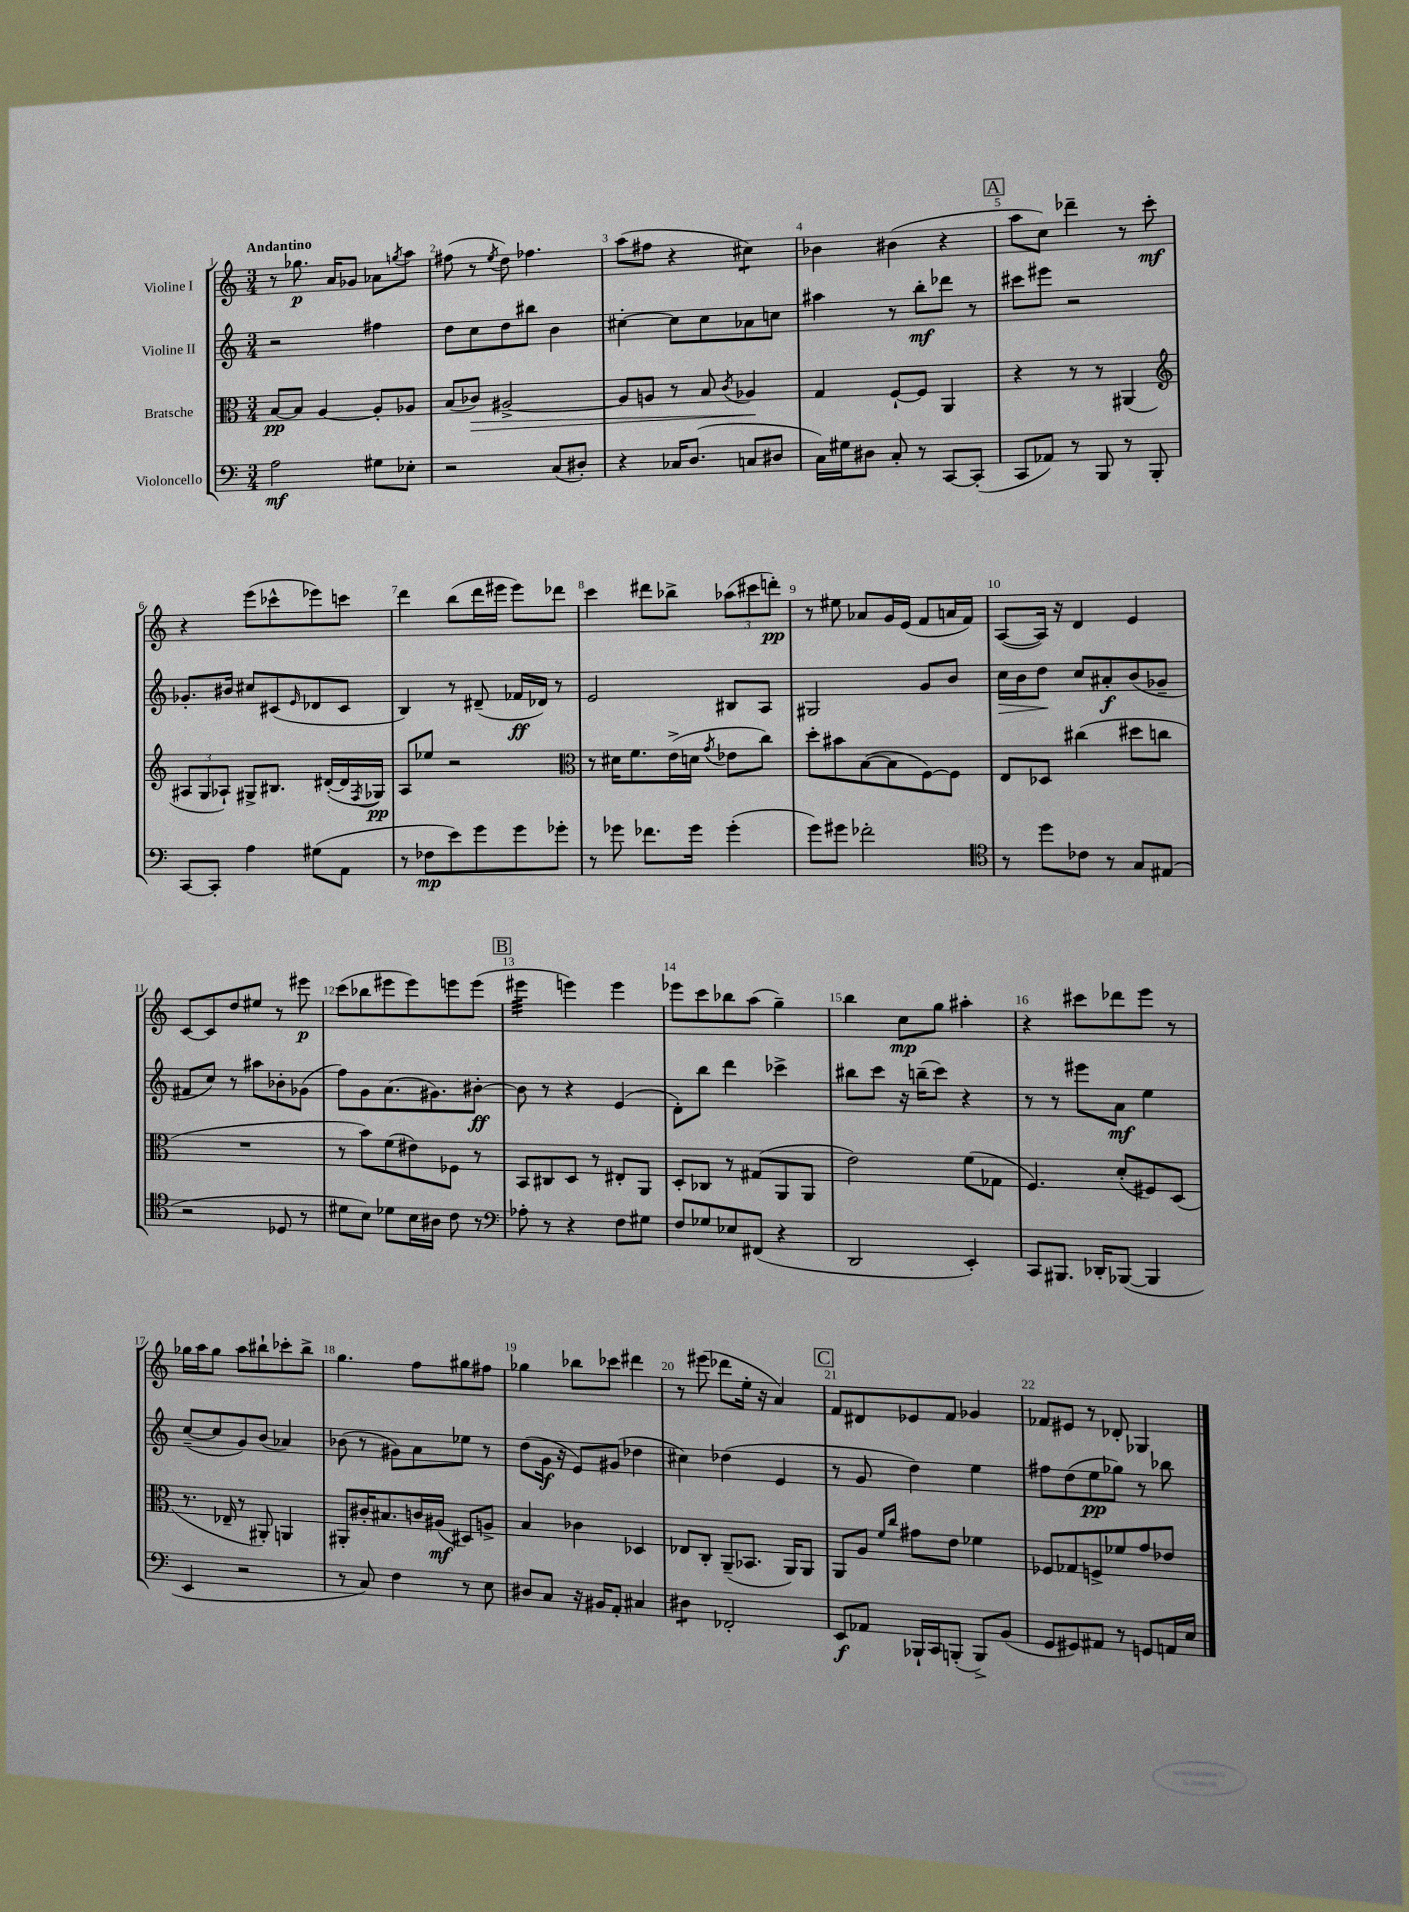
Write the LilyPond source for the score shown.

<<
\new StaffGroup <<
\new Staff = "s0" \with { instrumentName = "Violine I" } {
    \clef treble \key c \major \numericTimeSignature \time 3/4 \tempo "Andantino"
    r8 ges''8.\p a'16 ges'8 aes'8 \acciaccatura { g''8 } a''8 |
    fis''8( r8 \acciaccatura { e''8 } d''8) fes''4. |
    a''8( fis''8 r4 cis''4:8) |
    bes'4 bis'4( r4 |
    \mark \markup { \box "A" } a''8 c''8) des'''4-- r8 c'''8-.\mf |
    r4 e'''8( ces'''8-^ ees'''8) c'''8 |
    d'''4 b''8( d'''16 eis'''16 eis'''8) des'''8 |
    c'''4 dis'''8 bes''8-> \tuplet 3/2 { aes''8( cis'''8 d'''8-.\pp) } |
    r8 eis''8 aes'8 g'16 e'16( f'8 a'16 f'16) |
    a8~( a16) r16 d'4 e'4 |
    c'8~ c'8 d''8 eis''8 r8 eis'''8\p |
    c'''8( bes''8 eis'''8 eis'''8) e'''8 e'''8( |
    \mark \markup { \box "B" } eis'''4:32 e'''4) e'''4 |
    ees'''8 c'''8 bes''8 a''8( g''4--) |
    b''4 c''8\mp g''8 ais''4-. |
    r4 cis'''8 des'''8 e'''8 r8 |
    ges''16 a''16 ges''8 a''8 bis''8-! ces'''8-. bis''8-> |
    g''4. f''8 gis''8 fis''8 |
    ges''4 bes''8 ces'''8 dis'''4 |
    r8 eis'''8( des'''8 e''16-. r16 a'4) |
    \mark \markup { \box "C" } f'8 dis'8 ees'8 f'8 ges'4 |
    fes'8 eis'8 r8 des'8-. ges4 \bar "|." |
}
\new Staff = "s1" \with { instrumentName = "Violine II" } {
    \clef treble \key c \major \numericTimeSignature \time 3/4
    r2 fis''4 |
    d''8 c''8 d''8 bis''8 b'4 |
    cis''4~-. cis''8 cis''8 aes'8 c''8 |
    ais''4 r8 b''8-.\mf des'''8 r8 |
    \mark \markup { \box "A" } cis'''8 eis'''8 r2 |
    ges'8.-. bis'16 cis''8 cis'8( \grace { e'16 } des'8 cis'8 |
    b4) r8 dis'8--( fes'16\ff des'16) r8 |
    e'2 bis8 a8 |
    gis2 g'8 b'8 |
    c''16\> b'16 d''8\! c''8 ais'8-.\f b'8( ges'8-- |
    fis'8 c''8) r8 ais''8 bes'8-. ges'8( |
    f''8) g'8 a'8.( gis'8.) bis'8~-.\ff |
    \mark \markup { \box "B" } bis'8 r8 r4 e'4( |
    d'8-.) b''8 d'''4 ces'''4-> |
    bis''8 c'''8 r16 b''16--( c'''8) r4 |
    r8 r8 eis'''8 a'8\mf e''4 |
    c''8~--( c''8 g'8) b'8( aes'4) |
    bes'8( r8 gis'8) a'8 ees''8 r8 |
    d''8( g'16\f r16 e'8) gis'8( des''4 |
    cis''4) des''4( e'4 |
    \mark \markup { \box "C" } r8 g'8 d''4) e''4 |
    fis''8 d''8( e''8\pp ges''8) r8 bes''8 \bar "|." |
}
\new Staff = "s2" \with { instrumentName = "Bratsche" } {
    \clef alto \key c \major \numericTimeSignature \time 3/4
    b8~\pp b8 a4~ a8-. aes8 |
    b8( ces'8\>) ais2~-> |
    ais8 a8 r8 b8 \acciaccatura { c'8 } aes4\! |
    g4 f8~-! f8 a,4 |
    \mark \markup { \box "A" } r4 r8 r8 ais,4( |
    \clef treble \tuplet 3/2 { ais8 g8 aes8-!) } gis8-> bis8. dis'16~-.( dis'16 \acciaccatura { f8 } ges16\pp) |
    a8 ees''8 r2 |
    \clef alto r8 dis'16 f'8. e'16->( d'16 \acciaccatura { g'8 } ees'8 c''8) |
    d''8-. bis'8 b8~( b8 f8~) f8 |
    e8 des8 cis''4( dis''8 c''8 |
    R2. |
    r8 b'8) f'8( eis'8) fes8 r8 |
    \mark \markup { \box "B" } b,8 cis8 d8 r8 eis8-. a,8 |
    d8-. ces8 r8 gis8( a,8 a,8 |
    e'2) f'8( ges8 |
    f4.) d'8-.( fis8) d8( |
    r8. ees16-- r8 ais,8-.) a,4 |
    ais,8-. cis'16-. bis8. c'16 ais16\mf( dis8) a8-> |
    b4 ces'4 des4 |
    ees8 c8-. a,8--( bes,8. a,16) a,8 |
    \mark \markup { \box "C" } a,8 a8 \grace { f'16 c''16 } gis'8 e'8 fes'4 |
    fes8 ges8 f8-> fes'8 g'8 ees'8 \bar "|." |
}
\new Staff = "s3" \with { instrumentName = "Violoncello" } {
    \clef bass \key c \major \numericTimeSignature \time 3/4
    a2\mf gis8 ees8-. |
    r2 c8( dis8-.) |
    r4 ces16 d8.( c8 dis8 |
    c16) gis16 dis8 c8-. r8 c,8~ c,8-.( |
    \mark \markup { \box "A" } c,8 aes,8) r8 b,,8 r8 b,,8-. |
    c,8~ c,8-. a4 gis8( a,8 |
    r8 fes8\mp e'8) g'8 g'8 ges'8-. |
    r8 ges'8 fes'8. ges'16 ges'4-.( |
    g'8) gis'8 fes'2-. |
    \clef tenor r8 d''8 ces'8 r8 g8 eis8( |
    r2 des8 r8 |
    dis'8 b8) des'8 b16 ais16 c'8 r8 |
    \mark \markup { \box "B" } \clef bass aes8-. r8 r4 f8 gis8 |
    f8 ges8 ees8 fis,8( r4 |
    d,2 e,4-.) |
    c,8 bis,,8. des,16-. bes,,8~( bes,,4 |
    e,4 r2 |
    r8 c8) f4 r8 e8 |
    dis8 c8 r16 bis,16 a,8-. cis4 |
    dis4:8 fes,2-. |
    \mark \markup { \box "C" } e,8\f aes,8 bes,,16-! c,16 b,,8-.( b,,8->) b,8( |
    g,8 gis,8) ais,8 r8 g,8 a,16 e16 \bar "|." |
}
>>
>>
\layout { \context { \Score \override BarNumber.break-visibility = ##(#f #t #t) barNumberVisibility = #all-bar-numbers-visible } }
